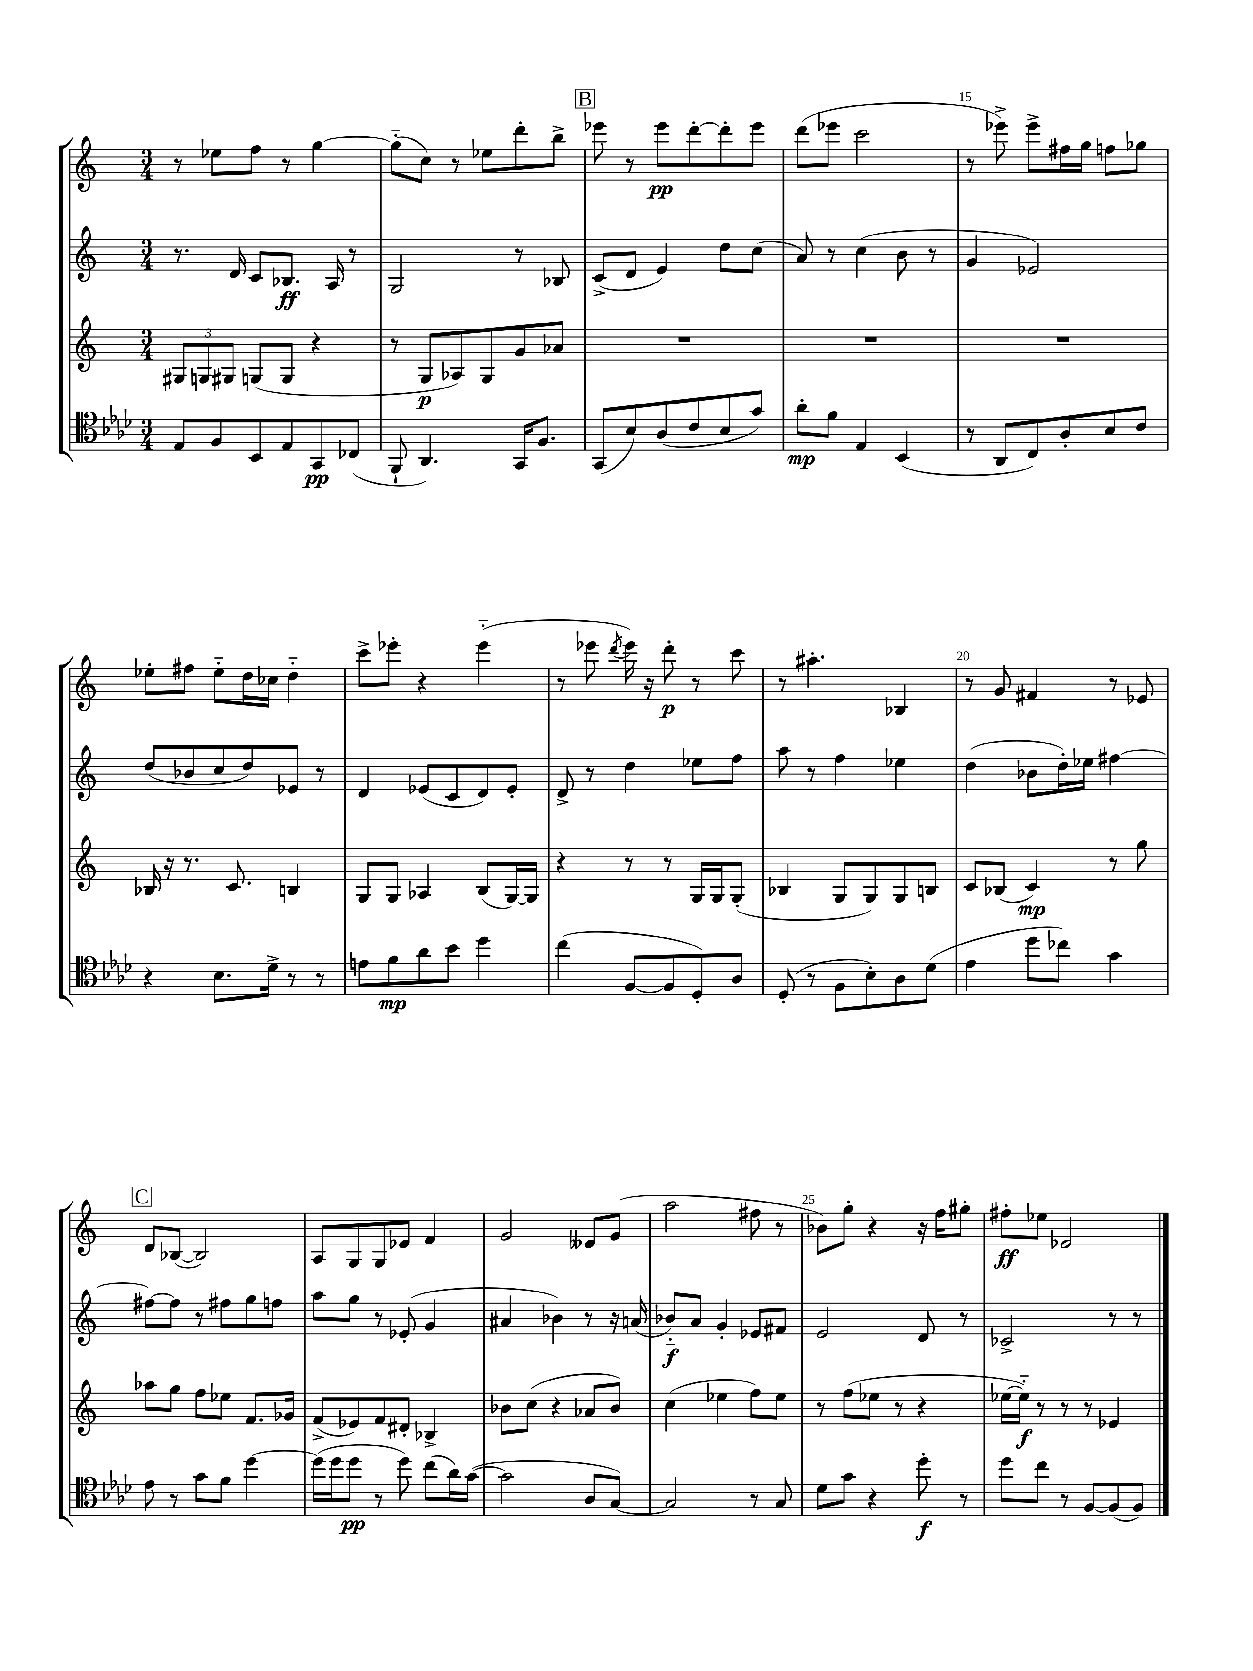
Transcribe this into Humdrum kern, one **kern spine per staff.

**kern	**kern	**kern	**kern
*staff4	*staff3	*staff2	*staff1
*clefC4	*clefG2	*clefG2	*clefG2
*k[b-e-a-d-]	*k[]	*k[]	*k[]
*M3/4	*M3/4	*M3/4	*M3/4
8E-/L	12G#/L	8.r	8r
.	12G/	.	.
8F/	.	.	8ee-\L
.	12G#/J	.	.
.	.	16d/	.
8BB-/	(8G/L	8c/L	8ff\J
8E-/	8G/J	8.B-/J	8r
8GG/	4r	.	[4gg\
.	.	16A/	.
(8C-/J	.	8r	.
=	=	=	=
8FF`/	8r	2G/	(8gg'~\]L
4.AA-/)	8G/L	.	8cc\J)
.	8A-/)	.	8r
.	8G/	.	8ee-\L
16GG/LK	8g/	8r	8ddd'\
8.F/J	.	.	.
.	8a-/J	8B-/	8bb^\J
=	=	=	=
(8GG/L	2.r	(8c^/L	8eee-\
8B-/)	.	8d/J	8r
(8A-/	.	4e/)	8eee-\L
8c/	.	.	[8ddd'\
8B-/	.	8dd\L	8ddd'\]
8g/J)	.	(8cc\J	8eee-\J
=	=	=	=
8a-'\L	2.r	8a/)	(8ddd\L
8f\J	.	8r	8eee-\J
4E-/	.	(4cc\	2ccc\
(4BB-/	.	8b\	.
.	.	8r	.
=	=	=	=
8r	2.r	4g/	8r
8AA-/L	.	.	8eee-^\)
8C/)	.	2e-/)	8eee-^\L
8A-'/	.	.	16ff#\L
.	.	.	16gg\JJ
8B-/	.	.	8ff\L
8c/J	.	.	8gg-\J
=	=	=	=
4r	16B-/	(8dd/L	8ee-'\L
.	16r	.	.
.	8.r	8b-/	8ff#\J
8.B-\L	.	8cc/	8ee-'~\L
.	8.c/	.	.
.	.	8dd/)	16dd\L
16d-^\Jk	.	.	16cc-\JJ
8r	4B/	8e-/J	4dd'~\
8r	.	8r	.
=	=	=	=
8e\L	8G/L	4d/	8ccc^\L
8f\	8G/J	.	8eee-'\J
8a-\	4A-/	(8e-/L	4r
8b-\J	.	8c/	.
4dd-\	(8B/L	8d/)	(4eee-'~\
.	[16G/L)	8e-'/J	.
.	16G/]JJ	.	.
=	=	=	=
(4cc\	4r	8d^/	8r
.	.	8r	8eee-\
.	.	.	8qddd/
[8F/L	8r	4dd\	16eee-\)
.	.	.	16r
8F/]	8r	.	8ddd'\
8D-'/)	16G/LL	8ee-\L	8r
.	16G/J	.	.
8A-/J	(8G'/J	8ff\J	8ccc\
=	=	=	=
(8D-'/	4B-/	8aa\	8r
8r	.	8r	4.aa#'\
8F\L	8G/L	4ff\	.
8B-'\)	8G/)	.	.
8A-\	8G/	4ee-\	4B-/
(8d-\J	8B/J	.	.
=	=	=	=
4e-\	8c/L	(4dd\	8r
.	(8B-/J	.	8g/
8dd-\L	4c/)	8b-\L	4f#/
8cc-\J)	.	16dd'\L)	.
.	.	16ee-\JJ	.
4g\	8r	[4ff#\	8r
.	8gg\	.	8e-/
=	=	=	=
8e-\	8aa-\L	8ff#\_L	8d/L
8r	8gg\J	8ff#\]J	([8B-/J
8g\L	8ff\L	8r	2B-/])
8f\J	8ee-\J	8ff#\L	.
[4dd-\	8.f/L	8gg\	.
.	.	8ff\J	.
.	16g-/Jk	.	.
=	=	=	=
(16dd-\]LL	(8f^/L	8aa\L	8A/L
16dd-\J	.	.	.
8dd-\J	8e-/)	8gg\J	8G/
8r	8f/	8r	8G/
8dd-\)	8d#'/J	(8e-'/	8e-/J
(8cc\L	4B-^/	4g/	4f/
16a-\L)	.	.	.
([16g\JJ	.	.	.
=	=	=	=
2g\]	8b-\L	4a#/	2g/
.	(8cc\J	.	.
.	4r	4b-\)	.
8A-/L	8a-/L	8r	8e--/L
[8G/J)	8b-/J)	16r	(8g/J
.	.	(16a/	.
=	=	=	=
2G/]	(4cc\	8b-'~/L)	2aa\
.	.	8a/J	.
.	4ee-\	4g'/	.
8r	8ff\L)	8e-/L	8ff#\
8G/	8ee-\J	8f#/J	8r
=	=	=	=
8d-\L	8r	2e/	8b-\L)
8g\J	(8ff\L	.	8gg'\J
4r	8ee-\J	.	4r
.	8r	.	.
8dd-'\	4r	8d/	16r
.	.	.	16ff\LK
8r	.	8r	8gg#'\J
=	=	=	=
8dd-\L	[16ee-\LL	2c-^/	8ff#'\L
.	16ee-'~\]JJ)	.	.
8cc\J	8r	.	8ee-\J
8r	8r	.	2e-/
[8F/L	8r	.	.
(8F/]	4e-/	8r	.
8F/J)	.	8r	.
==	==	==	==
*-	*-	*-	*-
